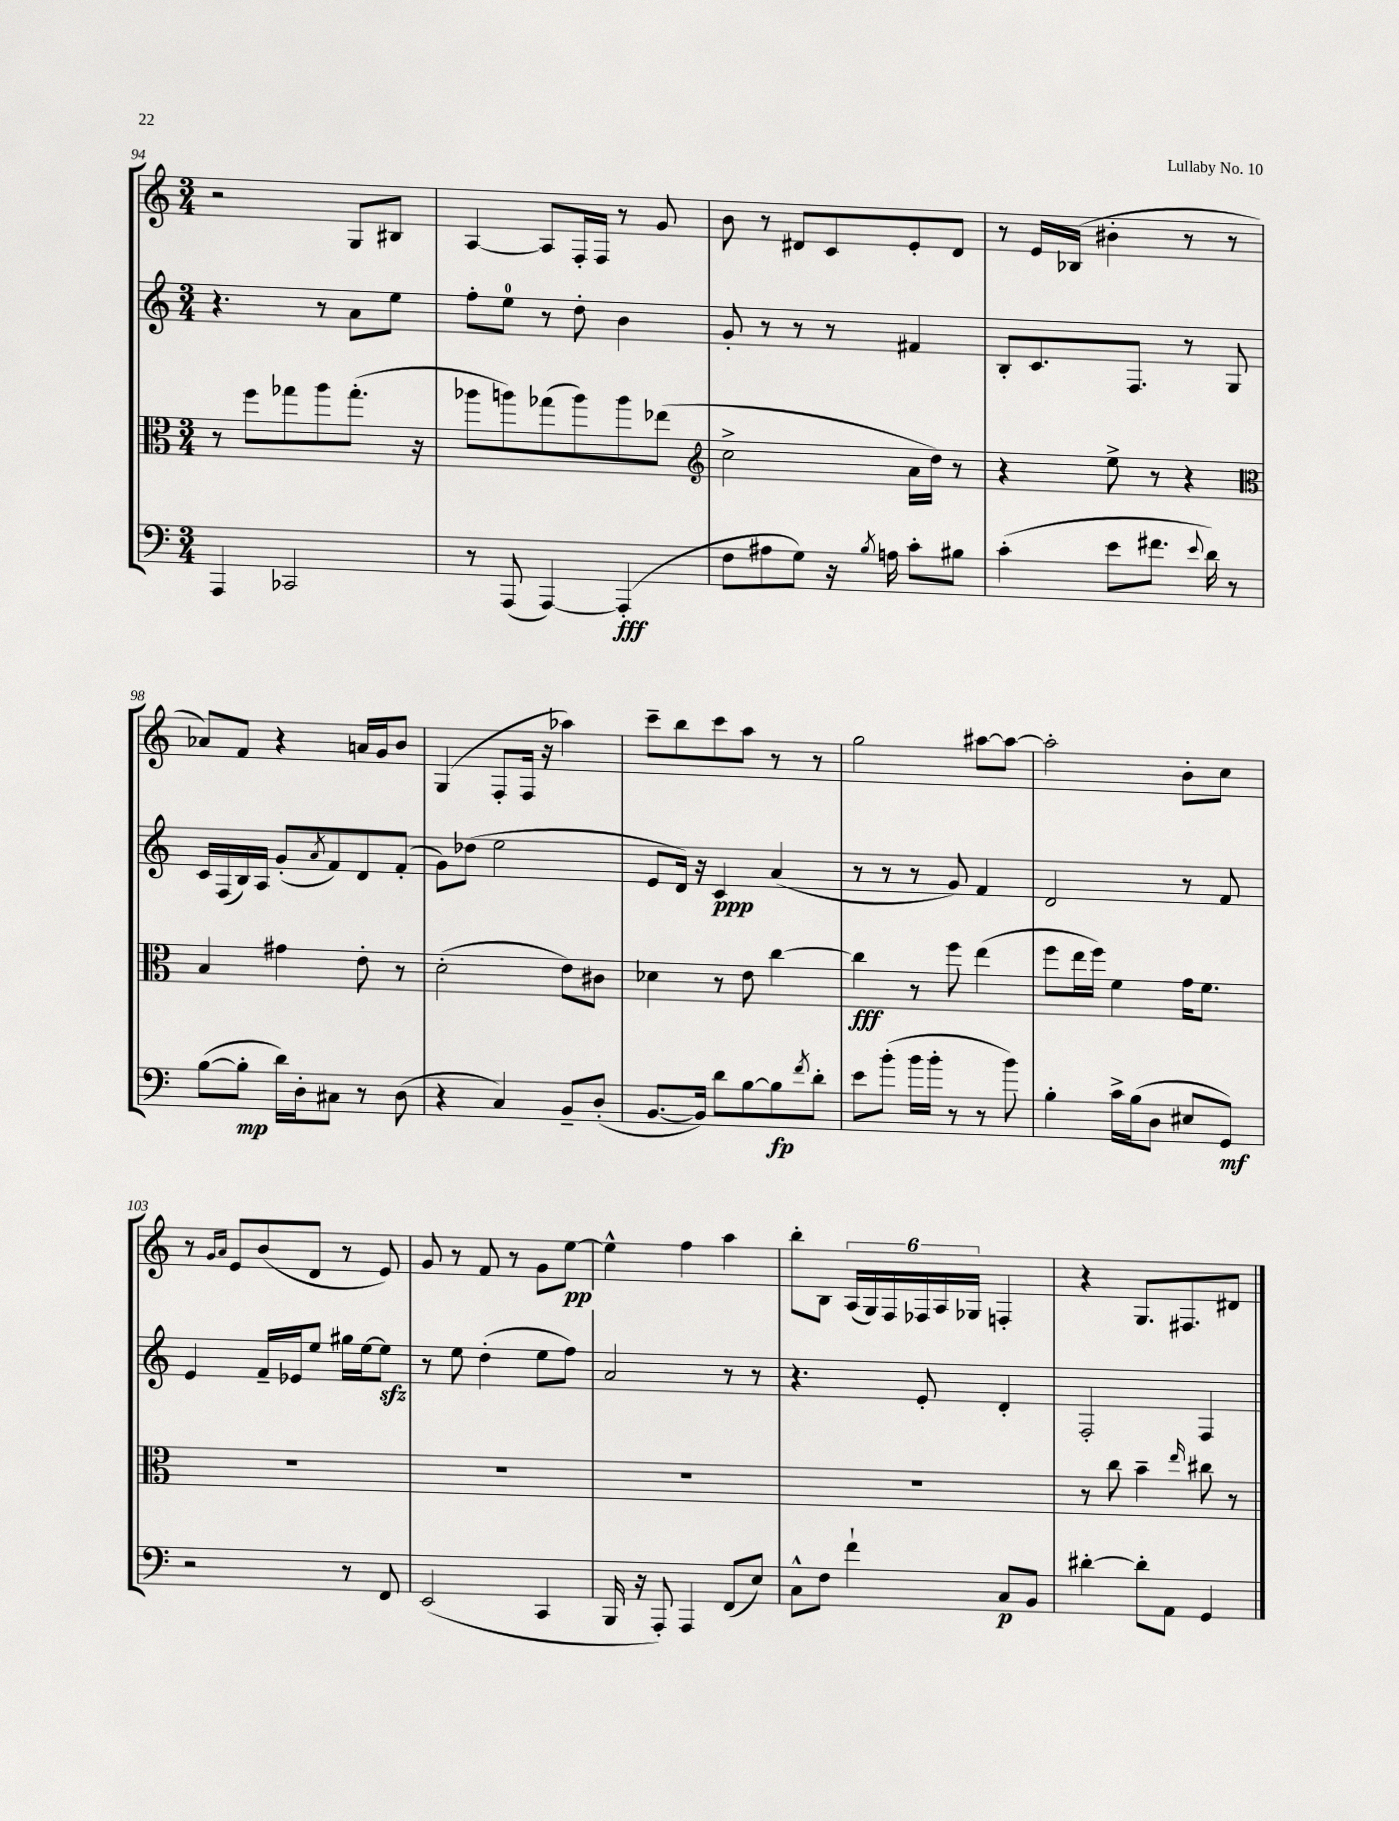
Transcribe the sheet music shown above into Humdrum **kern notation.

**kern	**dynam	**kern	**dynam	**kern	**dynam	**kern	**dynam
*part4	*part4	*part3	*part3	*part2	*part2	*part1	*part1
*staff4	*staff4	*staff3	*staff3	*staff2	*staff2	*staff1	*staff1
*clefF4	*	*clefC3	*	*clefG2	*	*clefG2	*
*k[]	*	*k[]	*	*k[]	*	*k[]	*
*M3/4	*	*M3/4	*	*M3/4	*	*M3/4	*
=94	=94	=94	=94	=94	=94	=94	=94
4AAA/	.	8r	.	4.r	.	2r	.
.	.	8ff\L	.	.	.	.	.
2CC-X/	.	8gg-X\	.	.	.	.	.
.	.	8aa\	.	8r	.	.	.
.	.	(8.gg-'\J	.	8a\L	.	8G/L	.
.	.	.	.	8ee\J	.	8B#X/J	.
.	.	16r	.	.	.	.	.
=95	=95	=95	=95	=95	=95	=95	=95
8r	.	8aa-X\L	.	8ff'\L	.	[4A/	.
(8AAA/	.	8aan\)	.	8ee\J	.	.	.
[4AAA/)	.	(8gg-X\	.	8r	.	8A/L]	.
.	.	8aa\)	.	8dd'\	.	16F'/L	.
.	.	.	.	.	.	16F/JJ	.
(4AAA'/]	fff	8aa\	.	4b\	.	8r	.
.	.	(8ee-X\J	.	.	.	8g/	.
=96	=96	=96	=96	=96	=96	=96	=96
*	*	*clefG2	*	*	*	*	*
8F\L	.	2cc^\	.	8g'/	.	8b\	.
8A#X\	.	.	.	8r	.	8r	.
8G\J)	.	.	.	8r	.	8d#X/L	.
16r	.	.	.	8r	.	8c/	.
8qB/	.	.	.	.	.	.	.
16An\	.	.	.	.	.	.	.
8c'\L	.	16a\LL	.	4f#X/	.	8e'/	.
.	.	16dd\JJ)	.	.	.	.	.
8B#X\J	.	8r	.	.	.	8d#/J	.
=97	=97	=97	=97	=97	=97	=97	=97
(4c'\	.	4r	.	8B'/L	.	8r	.
.	.	.	.	8.c/	.	16e/LL	.
.	.	.	.	.	.	(16B-X/JJ	.
8e\L	.	8ee^\	.	.	.	4b#X'\	.
.	.	.	.	8.F/J	.	.	.
8.f#X\J	.	8r	.	.	.	.	.
.	.	4r	.	8r	.	8r	.
8qqe/	.	.	.	.	.	.	.
16d\)	.	.	.	.	.	.	.
8r	.	.	.	8G/	.	8r	.
!!LO:LB:g=z
=98	=98	=98	=98	=98	=98	=98	=98
*	*	*clefC3	*	*	*	*	*
([8B\L	.	4B/	.	16c/LL	.	8a-X/L)	.
.	.	.	.	(16F/	.	.	.
8B'\J]	mp	.	.	16B/)	.	8f/J	.
.	.	.	.	16A/JJ	.	.	.
16d\LL)	.	4g#X\	.	(8g'/L	.	4r	.
16D'\J	.	.	.	.	.	.	.
.	.	.	.	8qa/	.	.	.
8C#X\J	.	.	.	8f/)	.	.	.
8r	.	8e'\	.	8d/	.	16an/LL	.
.	.	.	.	.	.	16g/J	.
(8D\	.	8r	.	(8f'/J	.	8b/J	.
=99	=99	=99	=99	=99	=99	=99	=99
4r	.	(2d'\	.	8g\L)	.	(4G/	.
.	.	.	.	(8dd-X\J	.	.	.
4C/)	.	.	.	2ee\	.	8F'/L	.
.	.	.	.	.	.	16F/Jk	.
.	.	.	.	.	.	16r	.
8BB~/L	.	8e\L)	.	.	.	4aa-X\)	.
(8D'/J	.	8c#X\J	.	.	.	.	.
=100	=100	=100	=100	=100	=100	=100	=100
[8.BB/L	.	4d-X\	.	8e/L	.	8ccc~\L	.
.	.	.	.	16d/Jk)	.	8bb\	.
16BB/Jk])	.	.	.	16r	.	.	.
8d\L	.	8r	.	4c/	ppp	8ccc\	.
[8B\	.	8e\	.	.	.	8aa\J	.
8B\]	fp	[4cc\	.	(4a/	.	8r	.
8qf/	.	.	.	.	.	.	.
8d'\J	.	.	.	.	.	8r	.
=101	=101	=101	=101	=101	=101	=101	=101
8e\L	.	4cc\]	fff	8r	.	2gg\	.
(8b'\J	.	.	.	8r	.	.	.
16b\LL	.	8r	.	8r	.	.	.
16b'\JJ	.	.	.	.	.	.	.
8r	.	8ff\	.	8g/)	.	.	.
8r	.	(4ee\	.	4f/	.	[8aa#X\L	.
8b\)	.	.	.	.	.	8aa#\J_	.
=102	=102	=102	=102	=102	=102	=102	=102
4B'\	.	8ff\L	.	2d/	.	2aa#'\]	.
.	.	16ee\L	.	.	.	.	.
.	.	16ff\JJ)	.	.	.	.	.
16c^\LL	.	4f\	.	.	.	.	.
(16B\J	.	.	.	.	.	.	.
8D\J	.	.	.	.	.	.	.
8E#X/L	.	16g\KL	.	8r	.	8b'\L	.
.	.	8.f\J	.	.	.	.	.
8GG/J)	mf	.	.	8f/	.	8cc\J	.
!!LO:LB:g=z
=103	=103	=103	=103	=103	=103	=103	=103
2r	.	2.r	.	4e/	.	8r	.
.	.	.	.	.	.	16qqg/LL	.
.	.	.	.	.	.	16qqa/JJ	.
.	.	.	.	.	.	8e/L	.
.	.	.	.	16f~/LL	.	(8b/	.
.	.	.	.	16e-X/J	.	.	.
.	.	.	.	8ee/J	.	8d/J	.
8r	.	.	.	16gg#X\LL	.	8r	.
.	.	.	.	[16ee\J	.	.	.
8FF/	.	.	.	8eezz\J]	.	8e/)	.
=104	=104	=104	=104	=104	=104	=104	=104
(2EE/	.	2.r	.	8r	.	8g/	.
.	.	.	.	8ee\	.	8r	.
.	.	.	.	(4dd'\	.	8f/	.
.	.	.	.	.	.	8r	.
4CC/	.	.	.	8ee\L	.	8g\L	.
.	.	.	.	8ff\J)	.	[8ee\J	pp
=105	=105	=105	=105	=105	=105	=105	=105
16BBB/	.	2.r	.	2a/	.	4ee^^\]	.
16r	.	.	.	.	.	.	.
8AAA'/)	.	.	.	.	.	.	.
4AAA/	.	.	.	.	.	4ff\	.
(8FF/L	.	.	.	8r	.	4aa\	.
8E/J)	.	.	.	8r	.	.	.
=106	=106	=106	=106	=106	=106	=106	=106
8C^^\L	.	2.r	.	4.r	.	8bb'\L	.
8F\J	.	.	.	.	.	8B\J	.
4f`\	.	.	.	.	.	(24A/LL	.
.	.	.	.	.	.	24G/)	.
.	.	.	.	.	.	24F/	.
.	.	.	.	8e'/	.	24F-X/	.
.	.	.	.	.	.	24A/	.
.	.	.	.	.	.	24G-X/JJ	.
8C/L	p	.	.	4d'/	.	4Fn'/	.
8BB/J	.	.	.	.	.	.	.
=107	=107	=107	=107	=107	=107	=107	=107
[4d#X'\	.	8r	.	2F'/	.	4r	.
.	.	8cc\	.	.	.	.	.
8d#'\L]	.	4b~\	.	.	.	8.G/L	.
8AA\J	.	.	.	.	.	.	.
.	.	.	.	.	.	8.F#X/	.
.	.	16qqee/	.	.	.	.	.
4GG/	.	8cc#X\	.	4F/	.	.	.
.	.	8r	.	.	.	8d#X/J	.
==	==	==	==	==	==	==	==
*-	*-	*-	*-	*-	*-	*-	*-
